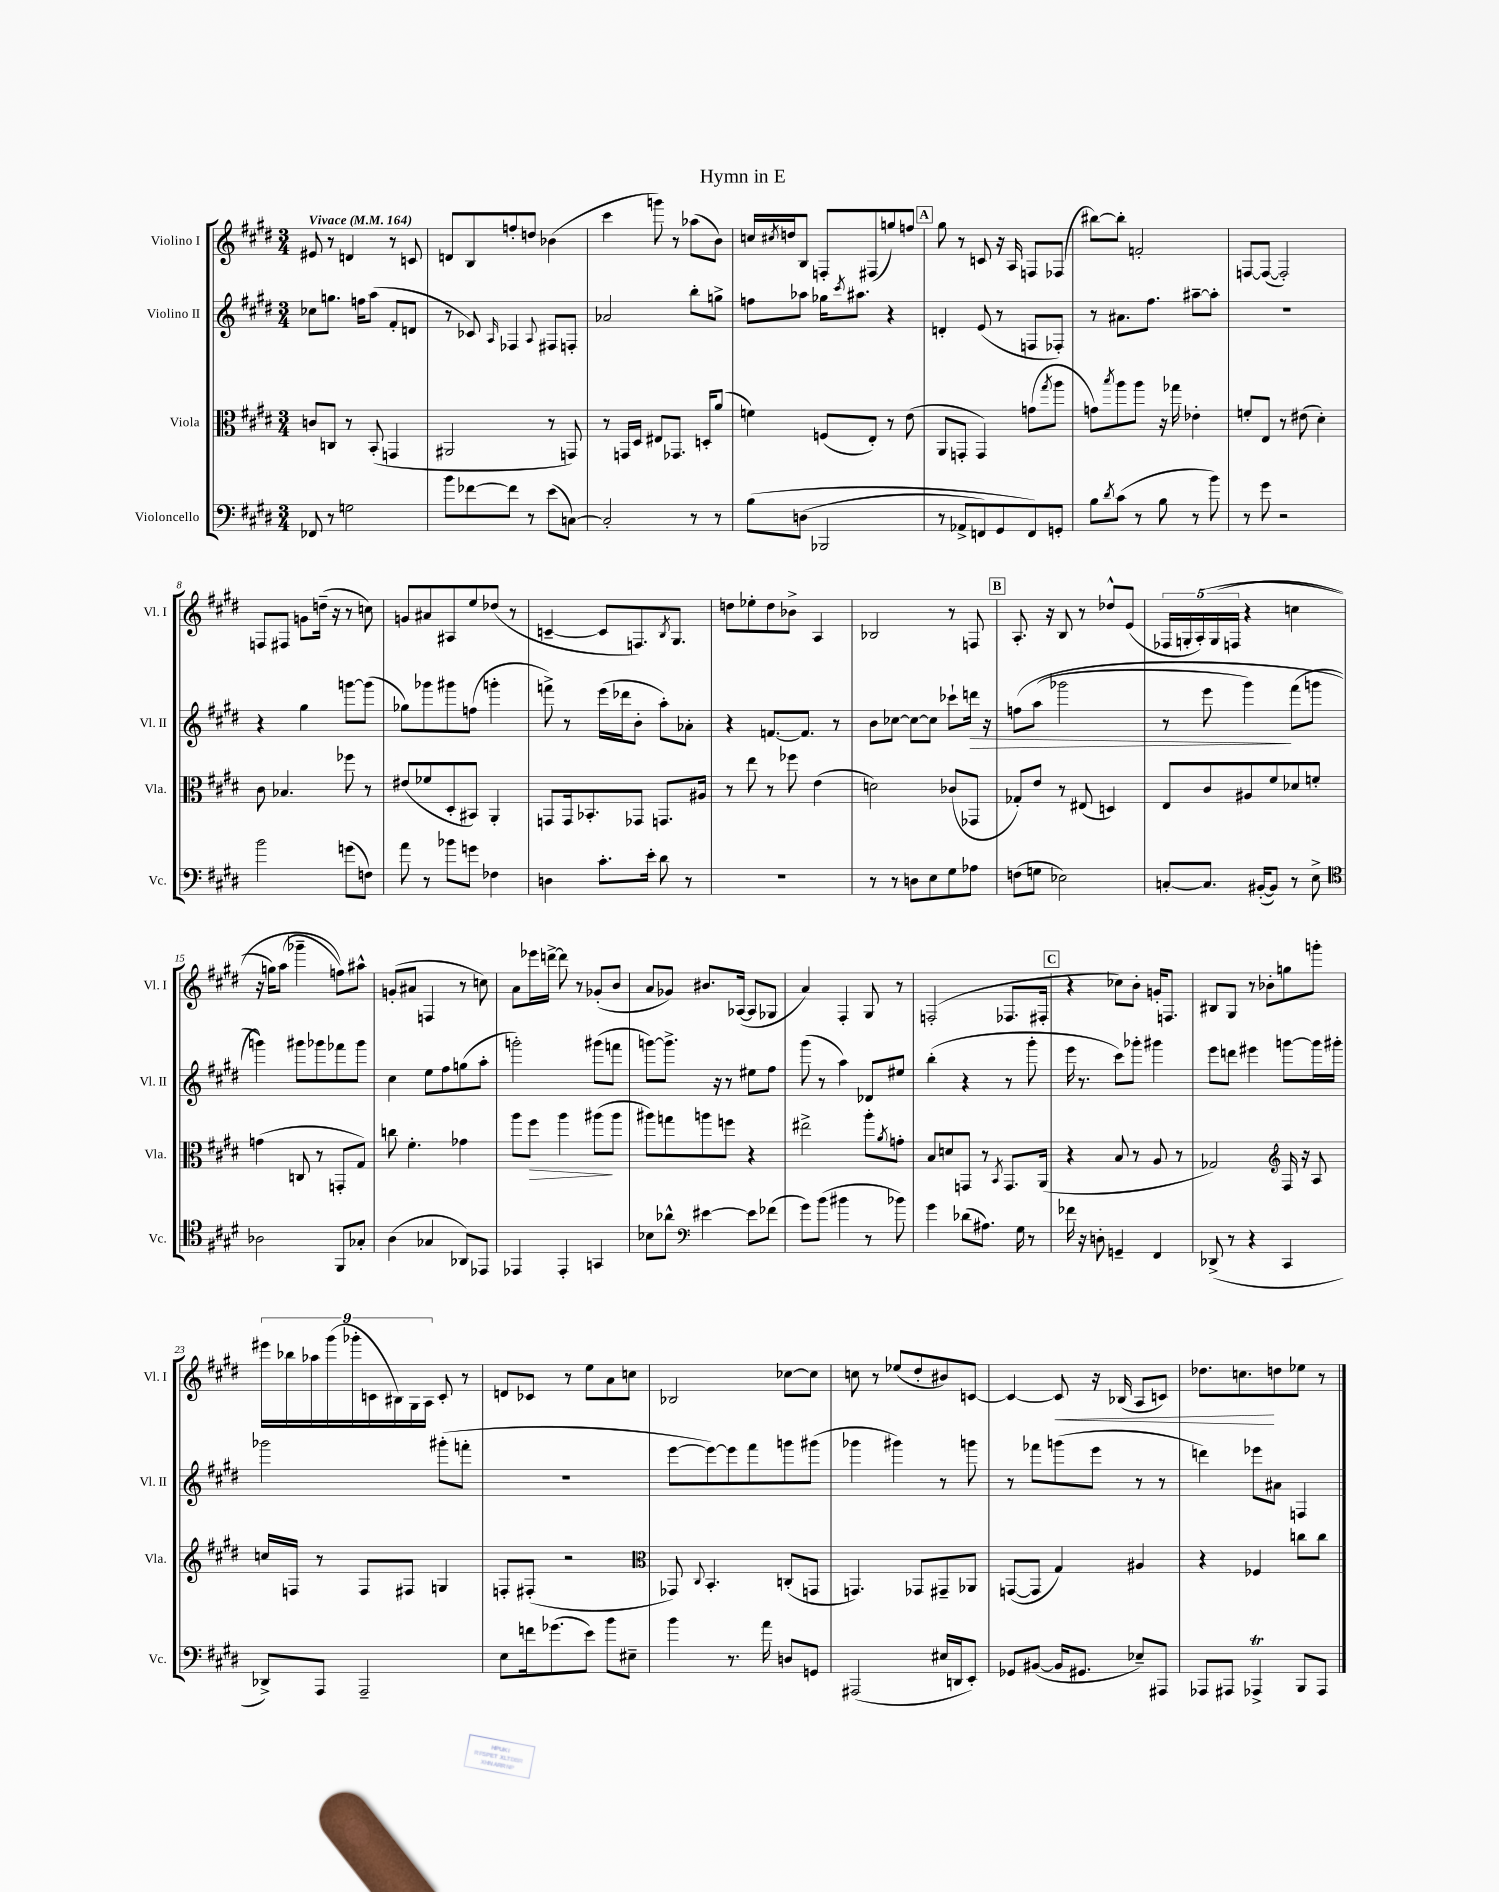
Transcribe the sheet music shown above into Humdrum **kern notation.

**kern	**kern	**dynam	**kern	**dynam	**kern	**dynam
*part4	*part3	*part3	*part2	*part2	*part1	*part1
*staff4	*staff3	*staff3	*staff2	*staff2	*staff1	*staff1
*I"Violoncello	*I"Viola	*	*I"Violino II	*	*I"Violino I	*
*I'Vc.	*I'Vla.	*	*I'Vl. II	*	*I'Vl. I	*
*clefF4	*clefC3	*	*clefG2	*	*clefG2	*
*k[f#c#g#d#]	*k[f#c#g#d#]	*	*k[f#c#g#d#]	*	*k[f#c#g#d#]	*
*M3/4	*M3/4	*	*M3/4	*	*M3/4	*
*MM164	*MM164	*	*MM164	*	*MM164	*
=1	=1	=1	=1	=1	=1	=1
!	!	!	!	!	!LO:TX:a:B:t=Vivace	!
8FF-X/	8cn/L	.	8cc-X\L	.	8e#X/	.
8r	8Cn/J	.	8.ggn\J	.	8r	.
2Gn\	8r	.	.	.	4dn/	.
.	.	.	16ffn\KL	.	.	.
.	(8BB'/	.	(8aa\J	.	.	.
.	4GGn/	.	8f#'/L	.	8r	.
.	.	.	8dn/J	.	8cn/	.
=2	=2	=2	=2	=2	=2	=2
8b\L	2AA#X/	.	8r	.	8dn/L	.
[8f-X\	.	.	8c-X/)	.	8B/	.
.	.	.	16qqA/	.	.	.
8f-\J]	.	.	4F-X/	.	8ffn'/	.
8r	.	.	.	.	8ddn/J	.
.	.	.	8qqA/	.	.	.
(8e\L	8r	.	8F#X/L	.	(4b-X\	.
[8Cn\J)	8GGn/)	.	8Fn'/J	.	.	.
=3	=3	=3	=3	=3	=3	=3
2C'/]	8r	.	2a-X/	.	4ccc#\	.
.	16GGn/LL	.	.	.	.	.
.	16D#/JJ	.	.	.	.	.
.	8E#X/L	.	.	.	8gggn\)	.
.	8.GG-X/J	.	.	.	8r	.
8r	.	.	8bb'\L	.	(8aa-X\L	.
.	16Dn'/KL	.	.	.	.	.
8r	(8a/J	.	8ggn^\J	.	8b\J)	.
=4	=4	=4	=4	=4	=4	=4
(8B\L	4fn\)	.	8ffn\L	.	16ccn/LL	.
.	.	.	.	.	8qcc#X/	.
.	.	.	.	.	16ddn/J	.
(8Dn\J	.	.	8aa-X\J	.	8B/J	.
2BBB-X/	(8Fn/L	.	16gg-X\KL	.	8Fn'/L	.
.	.	.	8qccc#/	.	.	.
.	.	.	8.aa#X\J	.	.	.
.	8E'/J)	.	.	.	(8F#X/	.
.	8r	.	4r	.	8ggn/)	.
.	(8e\	.	.	.	8ffn/J	.
!!LO:REH:place=s1:t=A
=5	=5	=5	=5	=5	=5	=5
8r	8AA/L	.	4dn'/	.	8gg#\	.
8AA-X^/L	8GGn'/J	.	.	.	8r	.
8FFn/)	4GG/)	.	(8e/	.	8cn/	.
8GG#/	.	.	8r	.	16r	.
.	.	.	.	.	16A/	.
8FF/)	(8gn\L	.	8Fn/L	.	8Fn/L	.
.	8qgg#/	.	.	.	.	.
8GGn'/J	8aa\J	.	8F-X'/J)	.	(8F-X/J	.
=6	=6	=6	=6	=6	=6	=6
8B\L	8gn\L)	.	8r	.	[8bb#X\L)	.
8qd#/	8qbb/	.	.	.	.	.
(8c#\J	8aa\	.	8.a#X\L	.	8bb#'\J]	.
8r	8aa\J	.	.	.	2fn'/	.
.	.	.	8.ff#\J	.	.	.
8B\	16r	.	.	.	.	.
.	16gg-X\	.	.	.	.	.
8r	4e-X'\	.	[8aa#X~\L	.	.	.
8b\)	.	.	8aa#'\J]	.	.	.
=7	=7	=7	=7	=7	=7	=7
8r	8fn'/L	.	2.r	.	[8Fn/L	.
8g#\	8E/J	.	.	.	(8F/J_	.
2r	8r	.	.	.	2F'/])	.
.	(8e#X\	.	.	.	.	.
.	4d#'\)	.	.	.	.	.
!!LO:LB:g=z
=8	=8	=8	=8	=8	=8	=8
2b\	8c#\	.	4r	.	8Fn/L	.
.	4.B-X/	.	.	.	8F#X/J	.
.	.	.	4gg#\	.	8gn\L	.
.	.	.	.	.	(16ddn~\Jk	.
.	.	.	.	.	16r	.
(8gn\L	8ff-X\	.	[8gggn\L	.	8r	.
8Fn\J)	8r	.	(8ggg\J]	.	8ccn\)	.
=9	=9	=9	=9	=9	=9	=9
8a\	(8e#X/L	.	8gg-X\L)	.	8gn/L	.
8r	8f-X/	.	8ggg-X\	.	8a#X/	.
8b-X\L	8D#'/	.	8ggg#X\	.	8A#X/	.
8gn\J	8BB#X/J)	.	(8ffn\J	.	8ee/	.
4F-X\	4AA'/	.	4gggn'\	.	(8dd-X/J	.
.	.	.	.	.	8r	.
=10	=10	=10	=10	=10	=10	=10
4Dn\	8GGn/L	.	8fffn^\)	.	[4cn~/	.
.	16GG/k	.	8r	.	.	.
.	8.BB-X'/	.	.	.	.	.
8.c#'\L	.	.	(16eee\LL	.	8c/L]	.
.	.	.	16ddd-X\J	.	.	.
.	8GG-X/J	.	8b'\J	.	8.Fn/)	.
16e'\Jk	.	.	.	.	.	.
8d#\	8.GGn/L	.	8aa'\L)	.	.	.
.	.	.	.	.	8qB/	.
.	.	.	.	.	8.G#/J	.
8r	.	.	8a-X'\J	.	.	.
.	16A#X/Jk	.	.	.	.	.
=11	=11	=11	=11	=11	=11	=11
2.r	8r	.	4r	.	8ddn\L	.
.	8ee\	.	.	.	8ee-X'\	.
.	8r	.	[8.fn/L	.	8dd\	.
.	8ff-X\	.	.	.	8b-X^\J	.
.	.	.	8.f/J]	.	.	.
.	(4e\	.	.	.	4A/	.
.	.	.	8r	.	.	.
=12	=12	=12	=12	=12	=12	=12
8r	2dn\)	.	8b\L	.	2B-X/	.
8r	.	.	[8cc-X\J	.	.	.
8Dn\L	.	.	8cc-\L_	.	.	.
8E\	.	.	8cc-\J]	.	.	.
8G#\	(8c-X/L	.	8ccc-X`\L	.	8r	.
!	!	!	!	!LO:HP:b	!	!
8A-X\J	8GG-X/J	.	16dddn\Jk	>	8Fn/	.
.	.	.	16r	.	.	.
!!LO:REH:place=s1:t=B
=13	=13	=13	=13	=13	=13	=13
(8Fn\L	8G-X'/L)	.	(8ffn\L	.	8.A'/	.
8Gn\J	8e/J	.	(8aa\J	.	.	.
.	.	.	.	.	16r	.
2E-X\)	8r	.	2ggg-X\	.	8B/	.
.	(8E#X/	.	.	.	8r	.
.	4Dn/)	.	.	.	8dd-X^^/L	.
.	.	.	.	.	(8e/J	.
=14	=14	=14	=14	=14	=14	=14
[8Cn'/L	8E/L	.	8r	.	20F-X/LL	.
.	.	.	.	.	20Gn'/	.
.	.	.	.	.	(20A'/)	.
8.C/J]	8c#/	.	8eee\	.	.	.
.	.	.	.	.	(20G/	.
.	.	.	.	.	20Fn/JJ	.
.	8A#X/	.	4ggg#\)	.	4r	.
([16BB#X'/KL	.	.	.	.	.	.
8BB#/J])	8f#/	.	.	.	.	.
8r	8d-X/	.	(8fff#\L	]	4ccn\	.
8E^\	8fn'/J	.	8gggn\J	.	.	.
!!LO:LB:g=z
=15	=15	=15	=15	=15	=15	=15
*clefC4	*	*	*	*	*	*
2A-X\	(4gn\	.	4gggn\))	.	16r	.
.	.	.	.	.	16ggn\KL)	.
.	.	.	.	.	(8aa\J	.
.	8Cn/	.	8ggg#X\L	.	4ggg-X~\	.
.	8r	.	8ggg-X\	.	.	.
8FF#/L	8GGn'/L	.	8fff-X\	.	8ffn\L))	.
8G-X'/J	8G#/J)	.	8ggg-\J	.	8aa#X^^\J	.
=16	=16	=16	=16	=16	=16	=16
(4A\	8ccn\	.	4cc#\	.	(8gn'/L	.
.	4.f#'\	.	.	.	8a#X/J	.
4G-X/	.	.	8ee\L	.	4Fn/	.
.	.	.	8ff#\	.	.	.
8AA-X/L)	4g-X\	.	(8ggn\	.	8r	.
8EE-X/J	.	.	8aa'\J	.	8ccn\)	.
=17	=17	=17	=17	=17	=17	=17
4EE-X/	8aa\L	.	2gggn'\)	.	8a\L	.
!	!	!LO:HP:b	!	!	!	!
.	8ff#\J	>	.	.	16eee-X\L	.
.	.	.	.	.	[16dddn^\JJ	.
4EE-'/	4aa\	.	.	.	8ddd\]	.
.	.	.	.	.	8r	.
4GGn/	(8aa#X\L	.	(8ggg#X\L	.	(8g-X'/L	.
.	8aa#\J	]	8fffn\J	.	8b/J	.
=18	=18	=18	=18	=18	=18	=18
8B-X\L	8aa#X\L)	.	[8gggn\L)	.	8a/L	.
8a-X^^\J	8ggn\	.	8.ggg^\J]	.	8g-X/J)	.
*clefF4	*	*	*	*	*	*
[4e#X\	8aan\	.	.	.	8.b#X/L	.
.	.	.	16r	.	.	.
.	8ffn\J	.	8r	.	.	.
.	.	.	.	.	([16A-X/Jk	.
8e#\L]	4r	.	8ee#X\L	.	8A-/L]	.
(8f-X\J	.	.	8ff#\J	.	8G-X/J	.
=19	=19	=19	=19	=19	=19	=19
8g#\L)	2ee#X^\	.	(8ggg#\	.	4a/)	.
(8b\J	.	.	8r	.	.	.
4b#X\	.	.	4aa\)	.	4F#'/	.
8r	8aa'\L	.	8d-X/L	.	8G#/	.
.	8qa/	.	.	.	.	.
8b-X\)	8gn'\J	.	8ee#X/J	.	8r	.
=20	=20	=20	=20	=20	=20	=20
4g#\	8B/L	.	(4bb'\	.	(2Fn'/	.
.	8dn/	.	.	.	.	.
(8d-X\L	8GGn/J	.	4r	.	.	.
8.A#X\J)	8r	.	.	.	.	.
.	8qBB/	.	.	.	.	.
.	8.GG/L	.	8r	.	8.F-X/L	.
16G#\	.	.	.	.	.	.
8r	.	.	8ggg#'\	.	.	.
.	(16AA/Jk	.	.	.	16F#X'/Jk	.
!!LO:REH:place=s1:t=C
=21	=21	=21	=21	=21	=21	=21
16f-X\	4r	.	16eee\	.	4r	.
16r	.	.	8.r	.	.	.
8Dn'\	.	.	.	.	.	.
4GGn~/	8B/	.	8ccc#\L)	.	8cc-X\L)	.
.	8r	.	8ggg-X'\J	.	8b'\J	.
4FF#/	8A/	.	4ggg#X\	.	16gn'/KL	.
.	.	.	.	.	8.Fn/J	.
.	8r	.	.	.	.	.
=22	=22	=22	=22	=22	=22	=22
(8DD-X^/	2G-X/)	.	8eee\L	.	8B#X/L	.
8r	.	.	8dddn\J	.	8G#/J	.
4r	.	.	4eee#X\	.	8r	.
.	.	.	.	.	8b-X'\L	.
*	*clefG2	*	*	*	*	*
4CC#/	16F#/	.	[8gggn\L	.	8ggn\	.
.	16r	.	.	.	.	.
.	8A/	.	16ggg\L]	.	8gggn'\J	.
.	.	.	16ggg#X'\JJ	.	.	.
!!LO:LB:g=z
=23	=23	=23	=23	=23	=23	=23
8DD-X^/L)	16ccn/LL	.	2ggg-X\	.	18eee#X\LL	.
.	.	.	.	.	18bb-X\	.
.	16Fn/JJ	.	.	.	.	.
.	.	.	.	.	18aa-X\	.
8AAA/J	8r	.	.	.	.	.
.	.	.	.	.	(18ggg#\	.
.	.	.	.	.	18ggg-X'\	.
2AAA~/	8F/L	.	.	.	.	.
.	.	.	.	.	18cn\	.
.	.	.	.	.	18B#X\)	.
.	8F#X/J	.	.	.	.	.
.	.	.	.	.	18G#\	.
.	.	.	.	.	18A\JJ	.
.	4Gn/	.	(8ggg#X'\L	.	8c'/	.
.	.	.	8fffn'\J	.	8r	.
=24	=24	=24	=24	=24	=24	=24
8E\L	8Fn'/L	.	2.r	.	8dn/L	.
16fn\k	(8F#X'/J	.	.	.	8c-X/J	.
(8.g-X\	.	.	.	.	.	.
.	2r	.	.	.	8r	.
8e\J)	.	.	.	.	8ee\L	.
8b\L	.	.	.	.	8a\	.
8E#X~\J	.	.	.	.	8ccn\J	.
=25	=25	=25	=25	=25	=25	=25
*	*clefC3	*	*	*	*	*
4b\	8GG-X/)	.	[8eee\L	.	2B-X/	.
.	8qqC#/	.	.	.	.	.
.	4.BB'/	.	8eee\_)	.	.	.
8.r	.	.	8eee\]	.	.	.
.	.	.	8fff#\	.	.	.
16a\	.	.	.	.	.	.
8Dn/L	(8Cn'/L	.	8gggn\	.	[8cc-X\L	.
8GGn/J	8GGn/J	.	(8ggg#X\J	.	8cc-\J]	.
=26	=26	=26	=26	=26	=26	=26
(2AAA#X/	4.GGn/)	.	4ggg-X\	.	8ccn\	.
.	.	.	.	.	8r	.
.	.	.	4ggg#X\)	.	(8ee-X/L	.
.	8GG-X/L	.	.	.	8dd#'/	.
16E#X/LL	8GG#X~/	.	8r	.	8b#X/)	.
16DDn/J	.	.	.	.	.	.
8EE'/J)	8AA-X/J	.	8gggn\	.	[8cn/J	.
=27	=27	=27	=27	=27	=27	=27
8GG-X/L	([8GGn/L	.	8r	.	4c/_	.
([8BB#X/J	8GG/J]	.	8fff-X\L	.	.	.
!	!	!	!	!	!	!LO:HP:b
16BB#/KL]	4G#/)	.	(8gggn\	.	8c/]	<
8.GG#X/J	.	.	.	.	.	.
.	.	.	8eee\J	.	16r	.
.	.	.	.	.	(16B-X/	.
8E-X~/L)	4A#X/	.	8r	.	8A/L	.
8AAA#X/J	.	.	8r	.	8cn/J)	.
=28	=28	=28	=28	=28	=28	=28
8AAA-X/L	4r	.	4dddn\)	.	8.dd-X\L	.
8AAA#X/J	.	.	.	.	.	.
.	.	.	.	.	8.ccn\	.
4AAA-XT^/	4F-X/	.	8eee-X\L	.	.	.
.	.	.	8a#X\J	.	8ddn\	[
8BBB/L	8ccn\L	.	4Fn/	.	8ee-X\J	.
8AAA-/J	8cc\J	.	.	.	8r	.
==	==	==	==	==	==	==
*-	*-	*-	*-	*-	*-	*-
